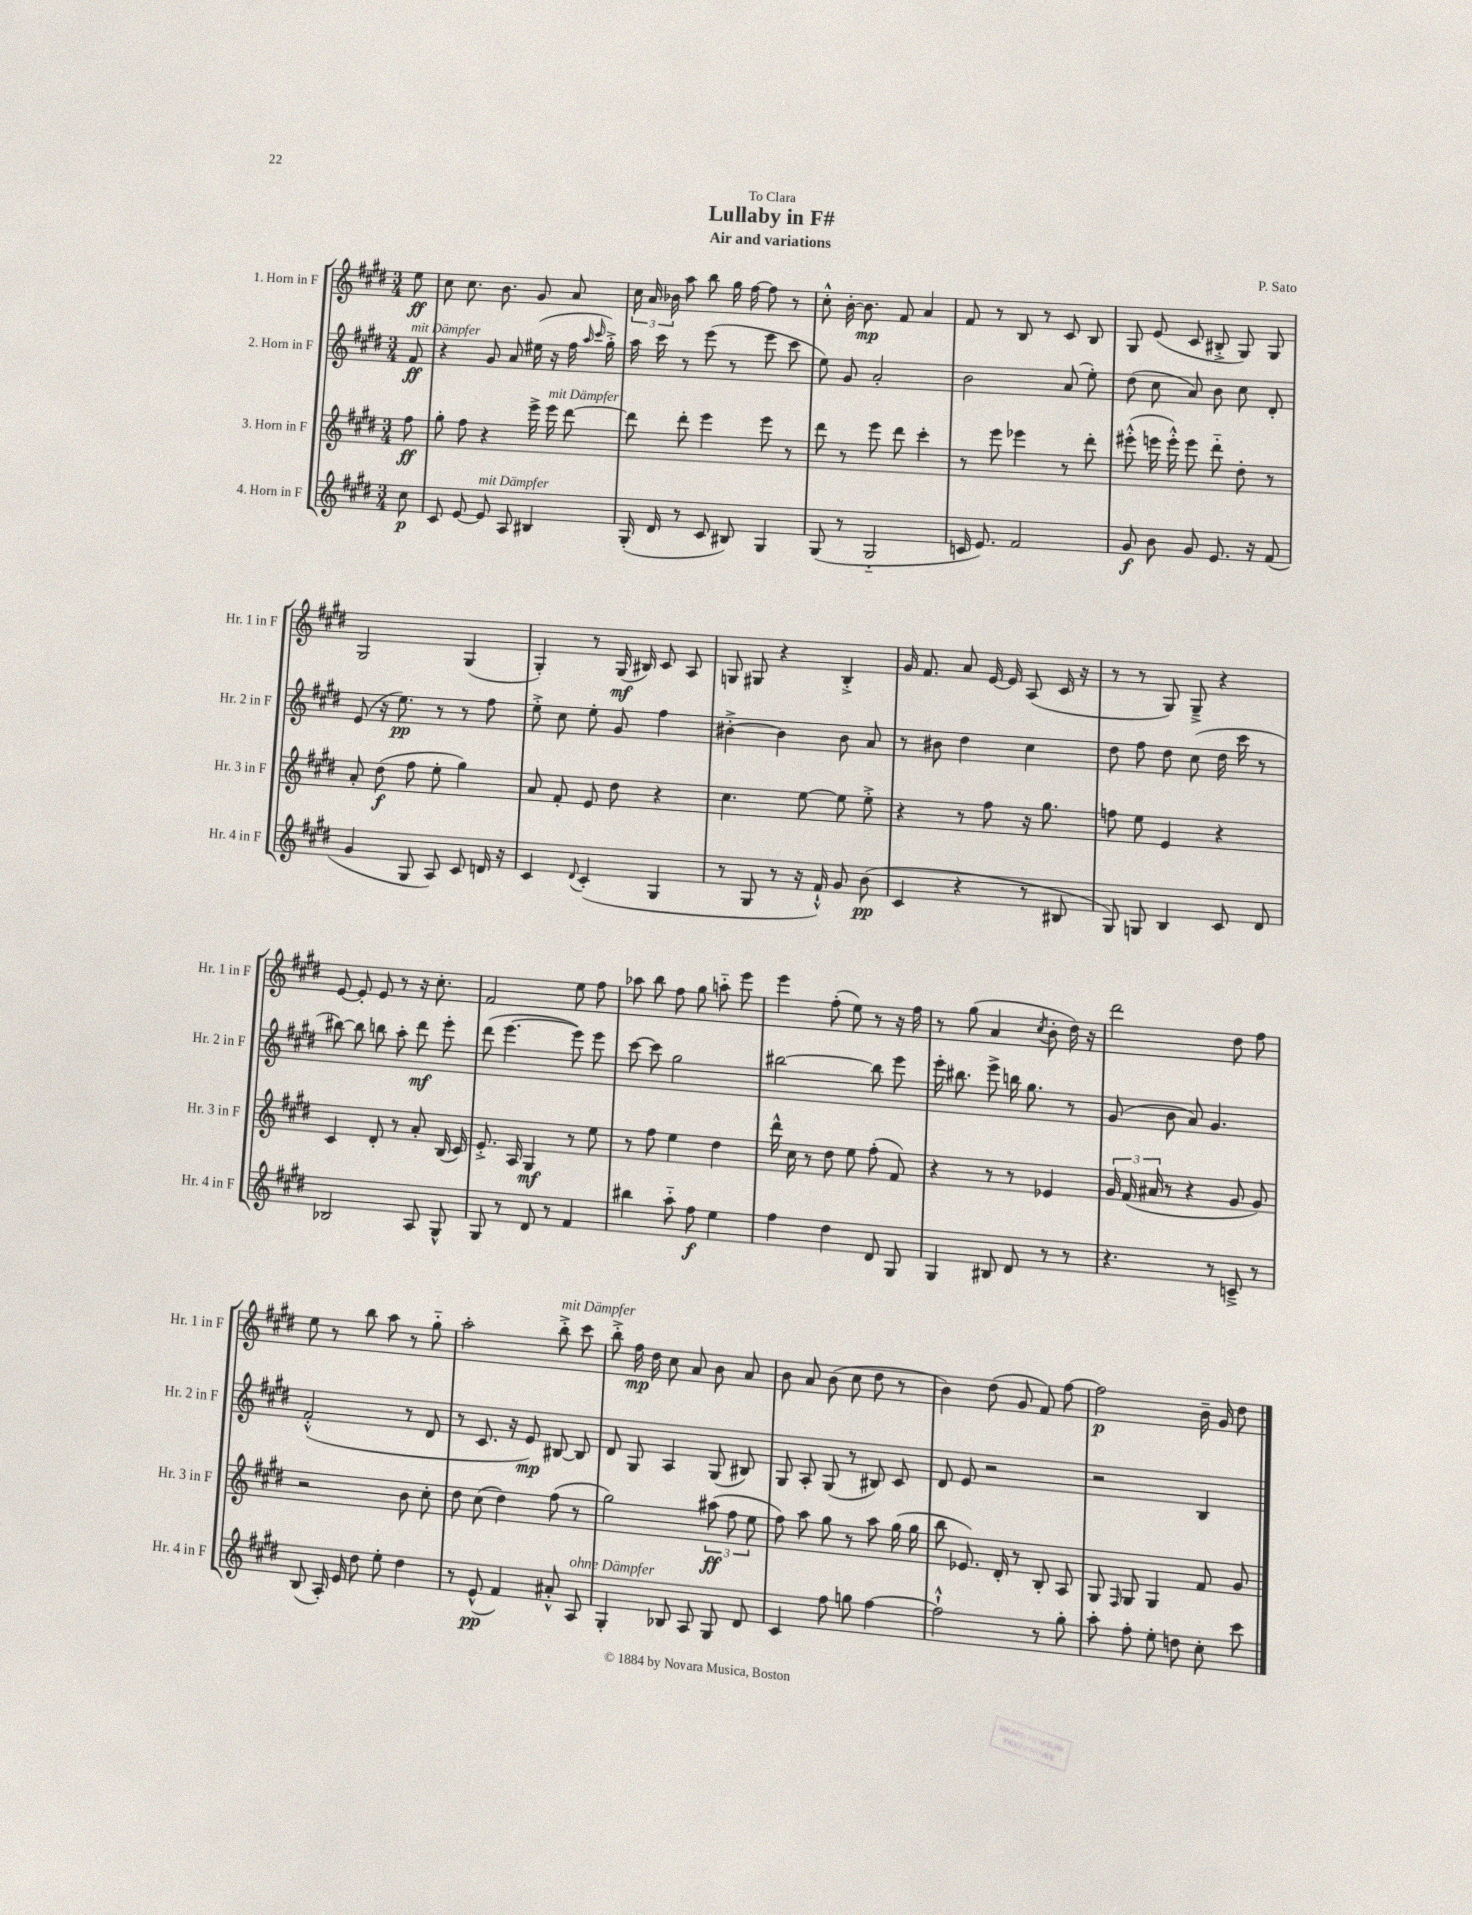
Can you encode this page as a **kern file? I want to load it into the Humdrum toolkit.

**kern	**dynam	**kern	**dynam	**kern	**dynam	**kern	**dynam
*part4	*part4	*part3	*part3	*part2	*part2	*part1	*part1
*staff4	*staff4	*staff3	*staff3	*staff2	*staff2	*staff1	*staff1
*I"4. Horn in F	*	*I"3. Horn in F	*	*I"2. Horn in F	*	*I"1. Horn in F	*
*I'Hr. 4 in F	*	*I'Hr. 3 in F	*	*I'Hr. 2 in F	*	*I'Hr. 1 in F	*
*clefG2	*	*clefG2	*	*clefG2	*	*clefG2	*
*k[f#c#g#d#]	*	*k[f#c#g#d#]	*	*k[f#c#g#d#]	*	*k[f#c#g#d#]	*
*M3/4	*	*M3/4	*	*M3/4	*	*M3/4	*
=	=	=	=	=	=	=	=
!	!	!	!	!LO:TX:a:i:t=mit Dämpfer	!	!	!
8cc#\	p	8ff#\	ff	8f#/	ff	8ee\	ff
=1	=1	=1	=1	=1	=1	=1	=1
8c#/	.	8gg#'\	.	4r	.	8cc#\	.
[8e/	.	8ff#\	.	.	.	8.cc#\	.
!LO:TX:a:i:t=mit Dämpfer	!	!	!	!	!	!	!
8e/]	.	4r	.	8g#/	.	.	.
.	.	.	.	.	.	8.b\	.
8A/	.	.	.	8a/	.	.	.
4B#X/	.	16eee^\	.	(16ee#X\	.	8g#/	.
!	!	!LO:TX:a:i:t=mit Dämpfer	!	!	!	!	!
.	.	16eee\	.	16r	.	.	.
.	.	[8ddd#\	.	16ff#\	.	8a/	.
.	.	.	.	16qqaa/	.	.	.
.	.	.	.	16qqccc#/	.	.	.
.	.	.	.	16gg#'^\)	.	.	.
=2	=2	=2	=2	=2	=2	=2	=2
(16G#'/	.	8ddd#\]	.	16aa\	.	24cc#\	.
.	.	.	.	.	.	24a/	.
16d#/	.	.	.	16ccc#\	.	.	.
.	.	.	.	.	.	24b-X\	.
8r	.	8ddd#'\	.	8r	.	8aa\	.
8c#/	.	4eee\	.	(8eee\	.	8bb\	.
8B#X/)	.	.	.	8r	.	16gg#\	.
.	.	.	.	.	.	[16ff#\	.
4G#/	.	8eee\	.	8eee\	.	8ff#\]	.
.	.	8r	.	8ccc#\	.	8r	.
=3	=3	=3	=3	=3	=3	=3	=3
(8G#/	.	8ddd#\	.	8ee\)	.	8cc#'^^\	.
8r	.	8r	.	8g#/	.	[16b'\	.
.	.	.	.	.	.	8.b\]	mp
2G#/	.	8eee\	.	2a'/	.	.	.
.	.	8ddd#\	.	.	.	8f#/	.
.	.	4ccc#'\	.	.	.	4a/	.
=4	=4	=4	=4	=4	=4	=4	=4
16cn/	.	8r	.	2b\	.	8f#/	.
8.e/)	.	.	.	.	.	.	.
.	.	8eee\	.	.	.	8r	.
2f#/	.	4eee-X\	.	.	.	8B/	.
.	.	.	.	.	.	8r	.
.	.	8r	.	(8a/	.	8c#/	.
.	.	8ddd#'\	.	8ee'\)	.	8B/	.
=5	=5	=5	=5	=5	=5	=5	=5
8g#/	f	(8eee#X'^^\	.	(8dd#\	.	8G#/	.
8b\	.	16eeen\	.	8cc#\	.	(8e/	.
.	.	16eee'^^\)	.	.	.	.	.
8g#/	.	8eee\	.	8a/)	.	8c#/	.
8.e/	.	8ddd#\	.	8b\	.	8B#X'^/	.
.	.	8dd#'\	.	8cc#\	.	8G#/)	.
16r	.	.	.	.	.	.	.
(8f#/	.	8r	.	8d#'/	.	8G#/	.
!!LO:LB:g=z
=6	=6	=6	=6	=6	=6	=6	=6
4g#/	.	8a'/	.	(8e/	.	2G#/	.
.	.	(8dd#\	f	16r	.	.	.
.	.	.	.	8.ee\)	pp	.	.
8G#/	.	8ff#\	.	.	.	.	.
8A/)	.	8ee'\	.	8r	.	.	.
8c#/	.	4gg#\)	.	8r	.	(4G#/	.
16dn/	.	.	.	8ff#\	.	.	.
16r	.	.	.	.	.	.	.
=7	=7	=7	=7	=7	=7	=7	=7
4c#/	.	8a/	.	8ee'^\	.	4G#'/)	.
.	.	8f#'/	.	8cc#\	.	.	.
8qqd#/	.	.	.	.	.	.	.
(4c#'/	.	8e/	.	8ee'\	.	8r	.
.	.	8dd#\	.	8g#/	.	(16G#/	mf
.	.	.	.	.	.	16B#X/)	.
4G#/	.	4r	.	4ff#\	.	8c#/	.
.	.	.	.	.	.	8A/	.
=8	=8	=8	=8	=8	=8	=8	=8
8r	.	4.cc#\	.	[4b#X'^\	.	8Gn/	.
8G#/	.	.	.	.	.	8G#X/	.
8r	.	.	.	4b#\]	.	4r	.
16r	.	[8ee\	.	.	.	.	.
16f#`^^/)	.	.	.	.	.	.	.
8g#/	.	8ee\]	.	8b#\	.	4B'^/	.
(8b\	pp	8ee'^\	.	8a/	.	.	.
=9	=9	=9	=9	=9	=9	=9	=9
4c#/	.	4r	.	8r	.	16g#/	.
.	.	.	.	.	.	8.f#/	.
.	.	.	.	8b#X\	.	.	.
4r	.	8r	.	4dd#\	.	8a/	.
.	.	8ff#\	.	.	.	[16e/	.
.	.	.	.	.	.	16e/]	.
8r	.	16r	.	4cc#\	.	(8A/	.
.	.	8.gg#\	.	.	.	.	.
8B#X/	.	.	.	.	.	16c#/	.
.	.	.	.	.	.	16r	.
=10	=10	=10	=10	=10	=10	=10	=10
8G#/)	.	8ffn\	.	8dd#\	.	8r	.
8Gn/	.	8ee\	.	8ff#\	.	8r	.
4B/	.	4e/	.	8dd#\	.	8G#/)	.
.	.	.	.	(8cc#\	.	8G#~^/	.
8c#/	.	4r	.	16dd#\	.	4r	.
.	.	.	.	16ccc#\	.	.	.
8d#/	.	.	.	8r	.	.	.
!!LO:LB:g=z
=11	=11	=11	=11	=11	=11	=11	=11
2B-X/	.	4c#/	.	[8bb#X\)	.	[8e/	.
.	.	.	.	8bb#\]	.	8e'/]	.
.	.	8d#'/	.	8bbn\	.	8e/	.
.	.	8r	.	8aa'\	.	8r	.
8A/	.	8a'/	.	8ddd#\	mf	16r	.
.	.	.	.	.	.	8.cc#'\	.
8G#^^/	.	(16B/	.	8eee'\	.	.	.
.	.	16c#/)	.	.	.	.	.
=12	=12	=12	=12	=12	=12	=12	=12
8G#/	.	8.e'^/	.	(8ddd#\	.	2f#/	.
8r	.	.	.	[4.eee\	.	.	.
.	.	16A/	.	.	.	.	.
8d#/	.	4G#/	mf	.	.	.	.
8r	.	.	.	.	.	.	.
4f#/	.	8r	.	8eee\])	.	8ee\	.
.	.	8ee\	.	8eee\	.	8ff#\	.
=13	=13	=13	=13	=13	=13	=13	=13
4bb#X\	.	8r	.	[8ccc#\	.	8aa-X\	.
.	.	8ff#\	.	8ccc#\]	.	8bb\	.
8aa\	.	4ee\	.	2gg#\	.	8ff#\	.
8ff#\	f	.	.	.	.	8gg#\	.
4ee\	.	4dd#\	.	.	.	8aan\	.
.	.	.	.	.	.	8eee\	.
=14	=14	=14	=14	=14	=14	=14	=14
4ff#\	.	16ddd#^^\	.	[2bb#X\	.	4eee\	.
.	.	16cc#\	.	.	.	.	.
.	.	8r	.	.	.	.	.
4dd#\	.	8dd#\	.	.	.	(8ff#'\	.
.	.	8ee\	.	.	.	8ee\)	.
8d#/	.	(8ff#'\	.	8bb#\]	.	8r	.
8G#/	.	8f#/)	.	8eee\	.	16r	.
.	.	.	.	.	.	16ff#\	.
=15	=15	=15	=15	=15	=15	=15	=15
4G#/	.	4r	.	16eee'\	.	8r	.
.	.	.	.	8.bb#X\	.	.	.
.	.	.	.	.	.	(8gg#\	.
8B#X/	.	8r	.	8eee^\	.	4a/	.
8d#/	.	8r	.	16bbn\	.	.	.
.	.	.	.	8.gg#\	.	.	.
.	.	.	.	.	.	8qcc#/	.
8r	.	4e-X/	.	.	.	8b'\	.
8r	.	.	.	8r	.	16dd#\)	.
.	.	.	.	.	.	16r	.
=16	=16	=16	=16	=16	=16	=16	=16
4.r	.	24g#/	.	(8g#/	.	2ddd#\	.
.	.	(24f#/	.	.	.	.	.
.	.	24a#X/	.	.	.	.	.
.	.	8r	.	8b\	.	.	.
.	.	4r	.	8a/)	.	.	.
8r	.	.	.	4.g#/	.	.	.
8cn~^/	.	8g#/	.	.	.	8dd#\	.
8r	.	8g#/)	.	.	.	8ff#\	.
!!LO:LB:g=z
=17	=17	=17	=17	=17	=17	=17	=17
(8B/	.	2r	.	(2f#'^^/	.	8ee\	.
16A'/)	.	.	.	.	.	8r	.
16e/	.	.	.	.	.	.	.
8dd#\	.	.	.	.	.	8bb\	.
8ee'\	.	.	.	.	.	8aa\	.
4dd#\	.	8b\	.	8r	.	8r	.
.	.	8cc#'\	.	8d#/	.	8gg#\	.
=18	=18	=18	=18	=18	=18	=18	=18
8r	.	8dd#\	.	8r	.	2aa'\	.
(8e^^/	pp	(8cc#\	.	8.c#/	.	.	.
4f#/)	.	4dd#\)	.	.	.	.	.
.	.	.	.	16r	.	.	.
.	.	.	.	8e/)	mp	.	.
!	!	!	!	!	!	!LO:TX:a:i:t=mit Dämpfer	!
8a#X'^^/	.	(8ff#\	.	[8B#X/	.	8bb'^\	.
!LO:TX:a:i:t=ohne Dämpfer	!	!	!	!	!	!	!
8A/	.	8r	.	8B#/]	.	8ccc#\	.
=19	=19	=19	=19	=19	=19	=19	=19
4G#'/	.	2gg#\)	.	8d#/	.	8bb'^\	.
.	.	.	.	8G#/	.	16ff#\	mp
.	.	.	.	.	.	16dd#\	.
8B-X/	.	.	.	4A/	.	8cc#\	.
8A/	.	.	.	.	.	8a/	.
8G#/	.	(12aa#X\	ff	(8G#/	.	8b\	.
.	.	12ff#\	.	.	.	.	.
8d#/	.	.	.	8B#X/)	.	8a/	.
.	.	12ee\	.	.	.	.	.
=20	=20	=20	=20	=20	=20	=20	=20
4c#/	.	8ff#\)	.	8G#/	.	8b\	.
.	.	8aa\	.	8A'/	.	8a/	.
8ff#\	.	8gg#\	.	(8G#/	.	(8b\	.
8ggn\	.	8r	.	8r	.	8cc#\	.
[4ff#\	.	8aa\	.	8B#X/)	.	8dd#\	.
.	.	(16gg#\	.	8c#/	.	8r	.
.	.	16gg#\	.	.	.	.	.
=21	=21	=21	=21	=21	=21	=21	=21
2ff#`^^\]	.	8bb\	.	8d#/	.	4b\)	.
.	.	8.e-X/)	.	8e/	.	.	.
.	.	.	.	2r	.	(8dd#\	.
.	.	16d#'/	.	.	.	.	.
.	.	8r	.	.	.	8g#/	.
8r	.	8B'/	.	.	.	8f#/)	.
8gg#'\	.	8A/	.	.	.	[8ff#\	.
=22	=22	=22	=22	=22	=22	=22	=22
8aa'\	.	8G#/	.	2r	.	2ff#\]	p
.	.	16qqF#/	.	.	.	.	.
8ff#'\	.	8G#/	.	.	.	.	.
8ee'\	.	4G#/	.	.	.	.	.
8ddn\	.	.	.	.	.	.	.
8cc#'\	.	8f#/	.	4B/	.	16b~\	.
.	.	.	.	.	.	16g#/	.
8ccc#\	.	8g#/	.	.	.	8dd#\	.
==	==	==	==	==	==	==	==
*-	*-	*-	*-	*-	*-	*-	*-
